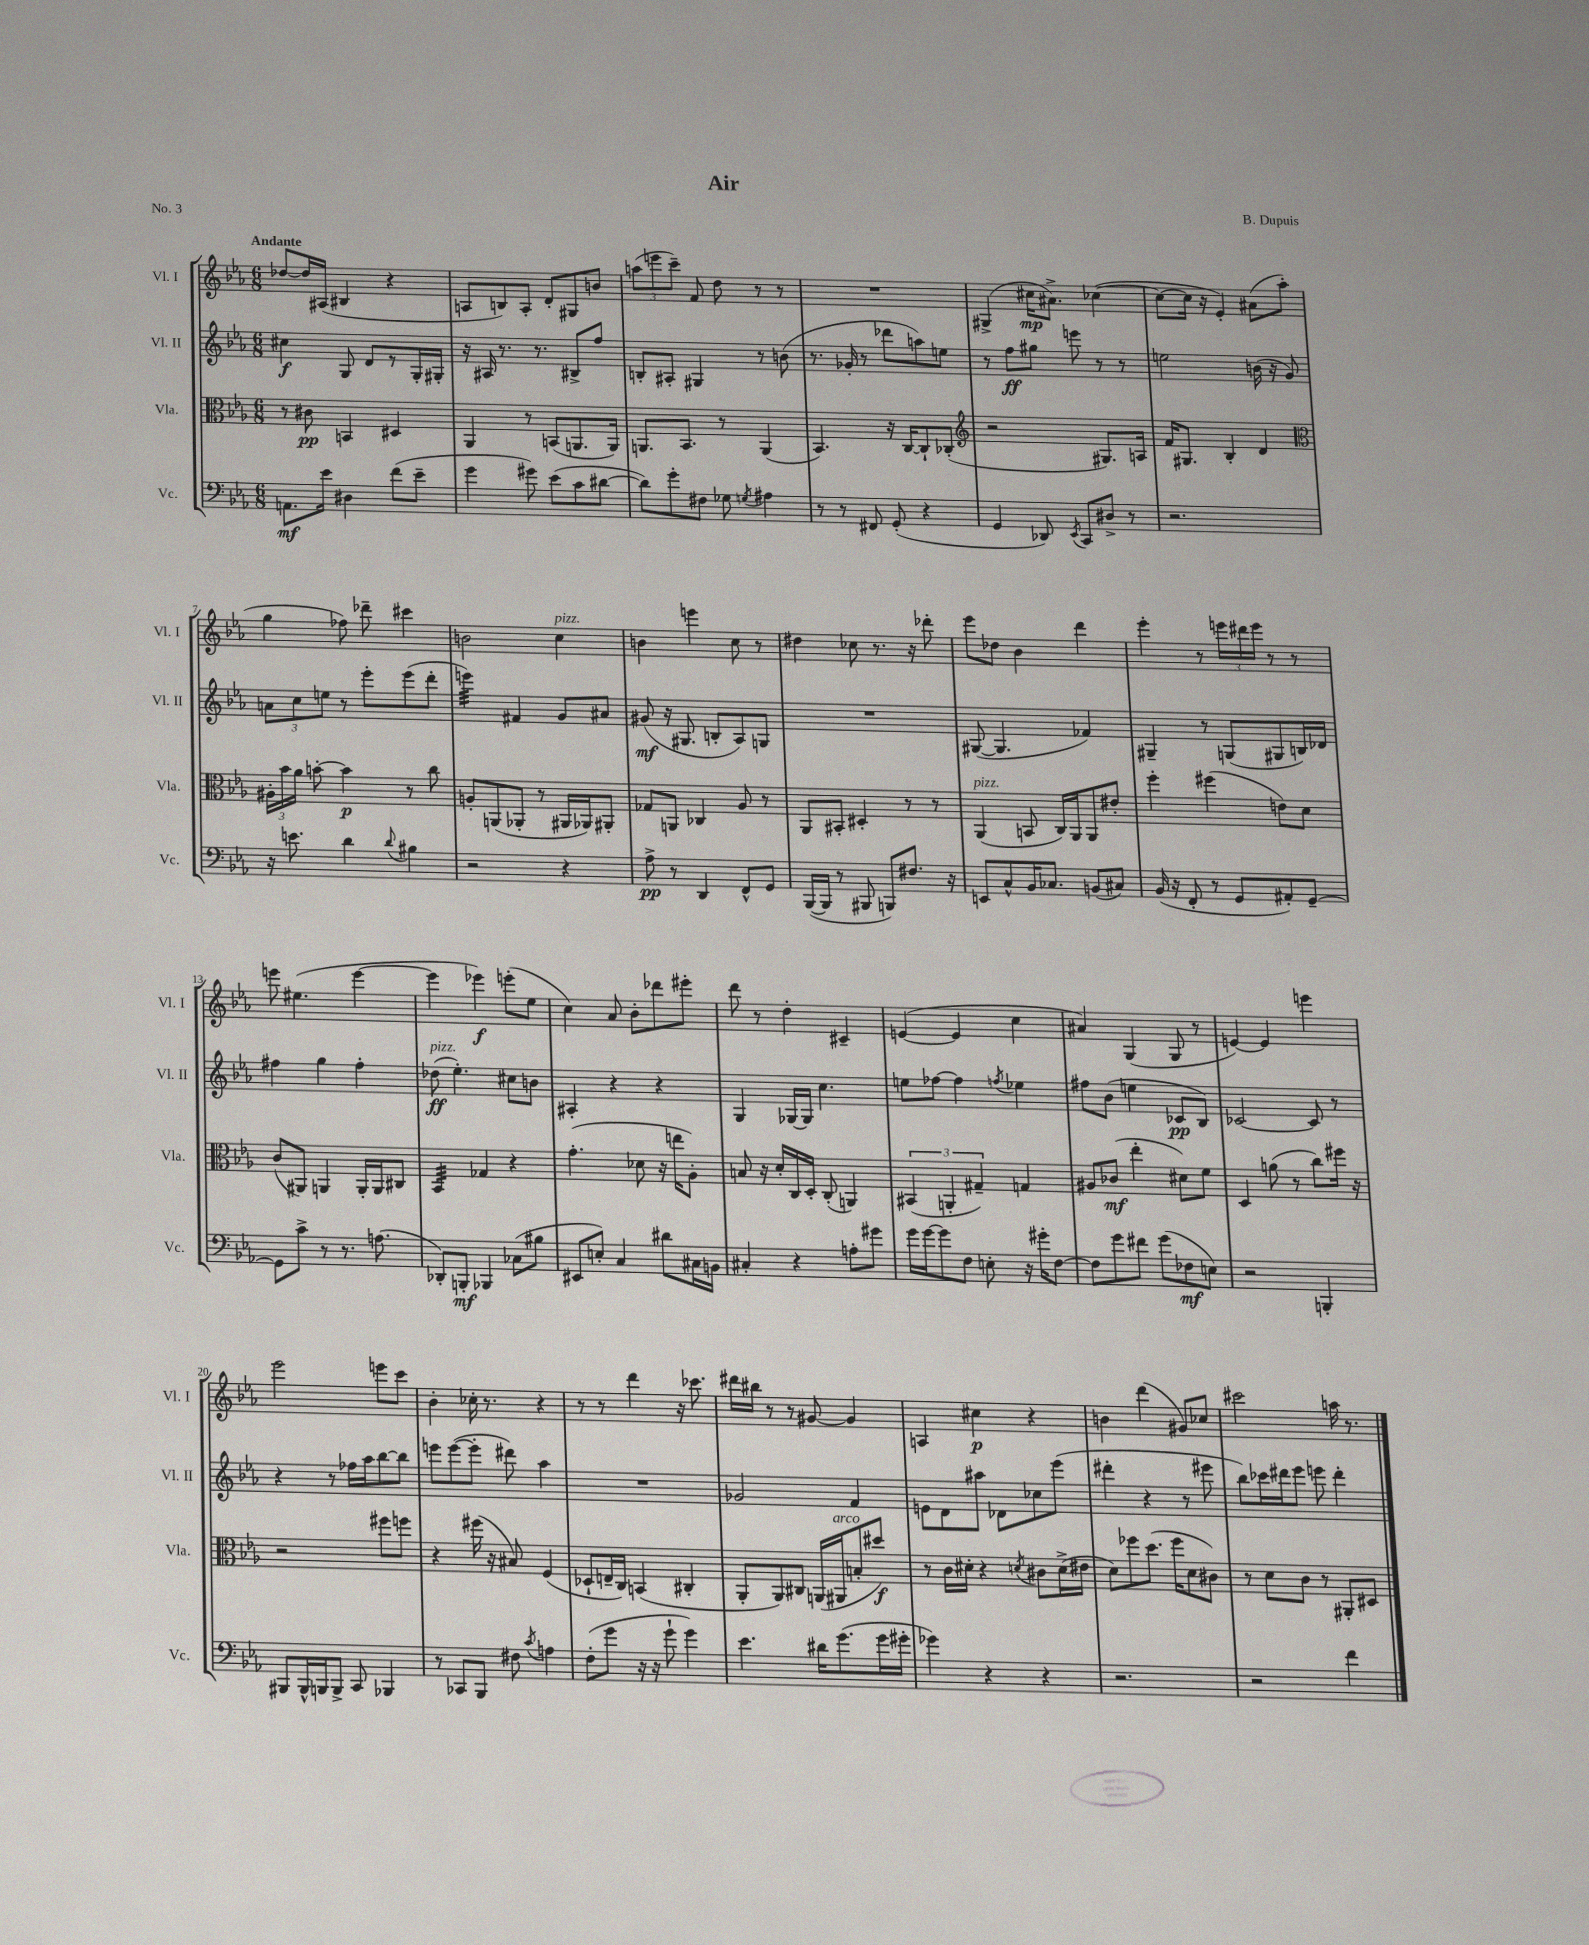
\header { title = "Air" composer = "B. Dupuis" piece = "No. 3" }
<<
\new StaffGroup <<
\new Staff = "s0" \with { instrumentName = "Vl. I" shortInstrumentName = "Vl. I" } {
    \clef treble \key ees \major \numericTimeSignature \time 6/8 \tempo "Andante"
    \autoBeamOff des''8[~ des''16 ais16]( bis4 r4 |
    a8[ b8) a8]-. d'8[-. gis8 b'8] |
    \tuplet 3/2 { a''8[( e'''8 c'''8]--) } f'8 d''8 r8 r8 |
    R2. |
    gis4->( cis''16[\mp ais'8.]->) ces''4~( |
    ces''8[~ ces''16] r16 ees'4-.) ais'8[( aes''8]-. |
    g''4 fes''8) des'''8-- cis'''4 |
    b'2 c''4^\markup { \italic "pizz." } |
    b'4 e'''4 c''8 r8 |
    dis''4 ces''8 r8. r16 des'''8-. |
    ees'''8[ des''8] bes'4 d'''4 |
    ees'''4-. r8 \tuplet 3/2 { e'''16[ dis'''16 e'''16] } r8 r8 |
    e'''8 eis''4.( e'''4~ |
    e'''4 ees'''4\f) e'''8[-.( ees''8] |
    c''4) aes'8 bes'8[-. des'''8 eis'''8]-. |
    d'''8 r8 d''4-. cis'4-- |
    e'4~( e'4 c''4 |
    ais'4) g4( g8 r8 |
    e'4~) e'4 e'''4 |
    ees'''2 e'''8[ c'''8] |
    bes'4-. ces''16-. r8. r4 |
    r8 r8 d'''4 r16 ces'''8. |
    dis'''16[ bis''16] r8 r8 gis'8~ gis'4 |
    a4 cis''4\p r4 |
    b'4 d'''4( gis'8[) ces''8] |
    cis'''2 a''16 r8. \bar "|." |
}
\new Staff = "s1" \with { instrumentName = "Vl. II" shortInstrumentName = "Vl. II" } {
    \clef treble \key ees \major \numericTimeSignature \time 6/8
    \autoBeamOff cis''4\f g8 d'8[ r8 g16-. gis16]-. |
    r16 ais16 r8. r8. bis8[-> f''8] |
    b8[-. ais8]-. gis4 r8 b'8( |
    r8. ges'16-. r8 des'''8[ a''8) e''8] |
    r8 f''8[\ff gis''8] e'''8 r8 r8 |
    e''2 b'16( r16 g'8) |
    \tuplet 3/2 { a'8[ c''8 e''8] } r8 ees'''8[-. ees'''8( d'''8]-. |
    e'''4:32) fis'4 g'8[ ais'8] |
    gis'8\mf( r16 gis8. b8[-. aes8) g8] |
    R2. |
    gis8~( gis4. fes'4) |
    gis4-- r8 g8[( gis8 b16) des'16] |
    fis''4 g''4 fis''4-. |
    des''8\ff^\markup { \italic "pizz." }( ees''4.-.) cis''8[ b'8] |
    ais4-. r4 r4 |
    g4 ges16[~ ges16] c''4. |
    e''8[ fes''8]~ fes''4 \acciaccatura { f''8 } ees''4 |
    fis''8[ bes'8]( e''4 ces'8[\pp bes8]) |
    ces'2~ ces'8 r8 |
    r4 r8 fes''16[ aes''16 bes''8~ bes''8] |
    e'''8[ e'''8~( e'''8]-. dis'''8) aes''4 |
    R2. |
    ges'2 f'4 |
    e'8[ d'8 ais''8] des'8[ ces''8 ees'''8]( |
    dis'''4-. r4 r8 eis'''8 |
    bes''8[) ces'''16 dis'''16 ees'''8] e'''8 dis'''4-. \bar "|." |
}
\new Staff = "s2" \with { instrumentName = "Vla." shortInstrumentName = "Vla." } {
    \clef alto \key ees \major \numericTimeSignature \time 6/8
    \autoBeamOff r8 cis'8\pp b,4 dis4 |
    aes,4 r8 b,8[( a,8. a,16]) |
    a,8.[ bes,8.] r8 a,4( |
    bes,4.) r16 c16[~ c8-! ces8]-.( |
    \clef treble r2 gis8.[) a16] |
    f'16[ gis8.] bes4-. d'4 |
    \clef alto \tuplet 3/2 { ais16[-. bes'16 aes'16] } b'8~-. b'4\p r8 c''8 |
    a8[-. a,8( aes,8]-. r8 ais,16[ aes,16) ais,8]-. |
    ges8[ a,8] ces4 aes8 r8 |
    aes,8[ bis,8]-. dis4-. r8 r8 |
    aes,4^\markup { \italic "pizz." }( b,8 c16[) aes,16 aes,8 eis'8]-. |
    f''4-. fis''4( e'8[) d'8] |
    c'8[( ais,8]) a,4 a,16[-. a,16 cis8] |
    bes,4:32 ges4 r4 |
    g'4.-.( des'8 r16 e''16[ aes8]-.) |
    b8 r16 d'16[-. c16 d16]-. c8-.( a,4) |
    \tuplet 3/2 { bis,4( a,4-. gis4--) } g4 |
    ais8[ ces'8]\mf( ees''4-. dis'8[) f'8] |
    d4 a'8( r8 c''8[) fis''16] r16 |
    r2 fis''8[ f''8] |
    r4 fis''16( r16 bis8) f4( |
    des8[-! e16-- c16]) b,4( cis4-. |
    aes,8[-. aes,8) cis8] a,16[( ais,16^\markup { \italic "arco" } b8-. dis''8]\f) |
    r8 c'16[ dis'16]-. r4 \acciaccatura { d'8 } cis'8[ d'16->( eis'16] |
    d'8[) fes''8 d''8.]( fes''16[ d'8 cis'8]) |
    r8 d'8[ c'8] r8 ais,8[-. dis8] \bar "|." |
}
\new Staff = "s3" \with { instrumentName = "Vc." shortInstrumentName = "Vc." } {
    \clef bass \key ees \major \numericTimeSignature \time 6/8
    \autoBeamOff a,8.[\mf ees'16] dis4 f'8[( ees'8]-- |
    g'4 gis'8) ees'8[( c'8 dis'8]~ |
    dis'8[) g'8-. fis8] ges8 \acciaccatura { g8 } ais4 |
    r8 r8 fis,8 g,8-.( r4 |
    g,4 des,8) \acciaccatura { ees,8 } c,8[ dis8]-> r8 |
    r2. |
    r16 e'8. d'4 \appoggiatura { d'8 } bis4 |
    r2 r4 |
    aes8->\pp r8 d,4 f,8[-^ g,8] |
    bes,,16[~( bes,,16] r8 bis,,8 b,,8[) fis8.] r16 |
    e,8[ c8-^ bes,16 ces8.] b,8[( cis8]) |
    bes,16( r16 f,8-. r8 g,8[ ais,8-.) g,8]~-- |
    g,8[ c'8]-> r8 r8. a8.( |
    des,8[-.) b,,8]-.\mf bes,,4 ces8[( bis8] |
    eis,8[ e8]-.) c4 dis'8[ cis16 b,16] |
    cis4-. r4 a8[-. gis'8] |
    g'16[ g'16~ g'8 f8] e8-. r16 gis'16[-. f8]~ |
    f8[ g'8 fis'8] g'8[( fes8\mf e8]) |
    r2 b,,4-. |
    bis,,8[ bis,,16-^ b,,16 b,,8]-> c,8 bes,,4 |
    r8 ces,8[ bes,,8] fis8 \acciaccatura { c'8 } a4 |
    f8[-.( g'8] r16 r16 g'8-! g'4) |
    ees'4. dis'16[ g'8.( g'16 gis'16]-. |
    ges'4) r4 r4 |
    r2. |
    r2 f'4 \bar "|." |
}
>>
>>
